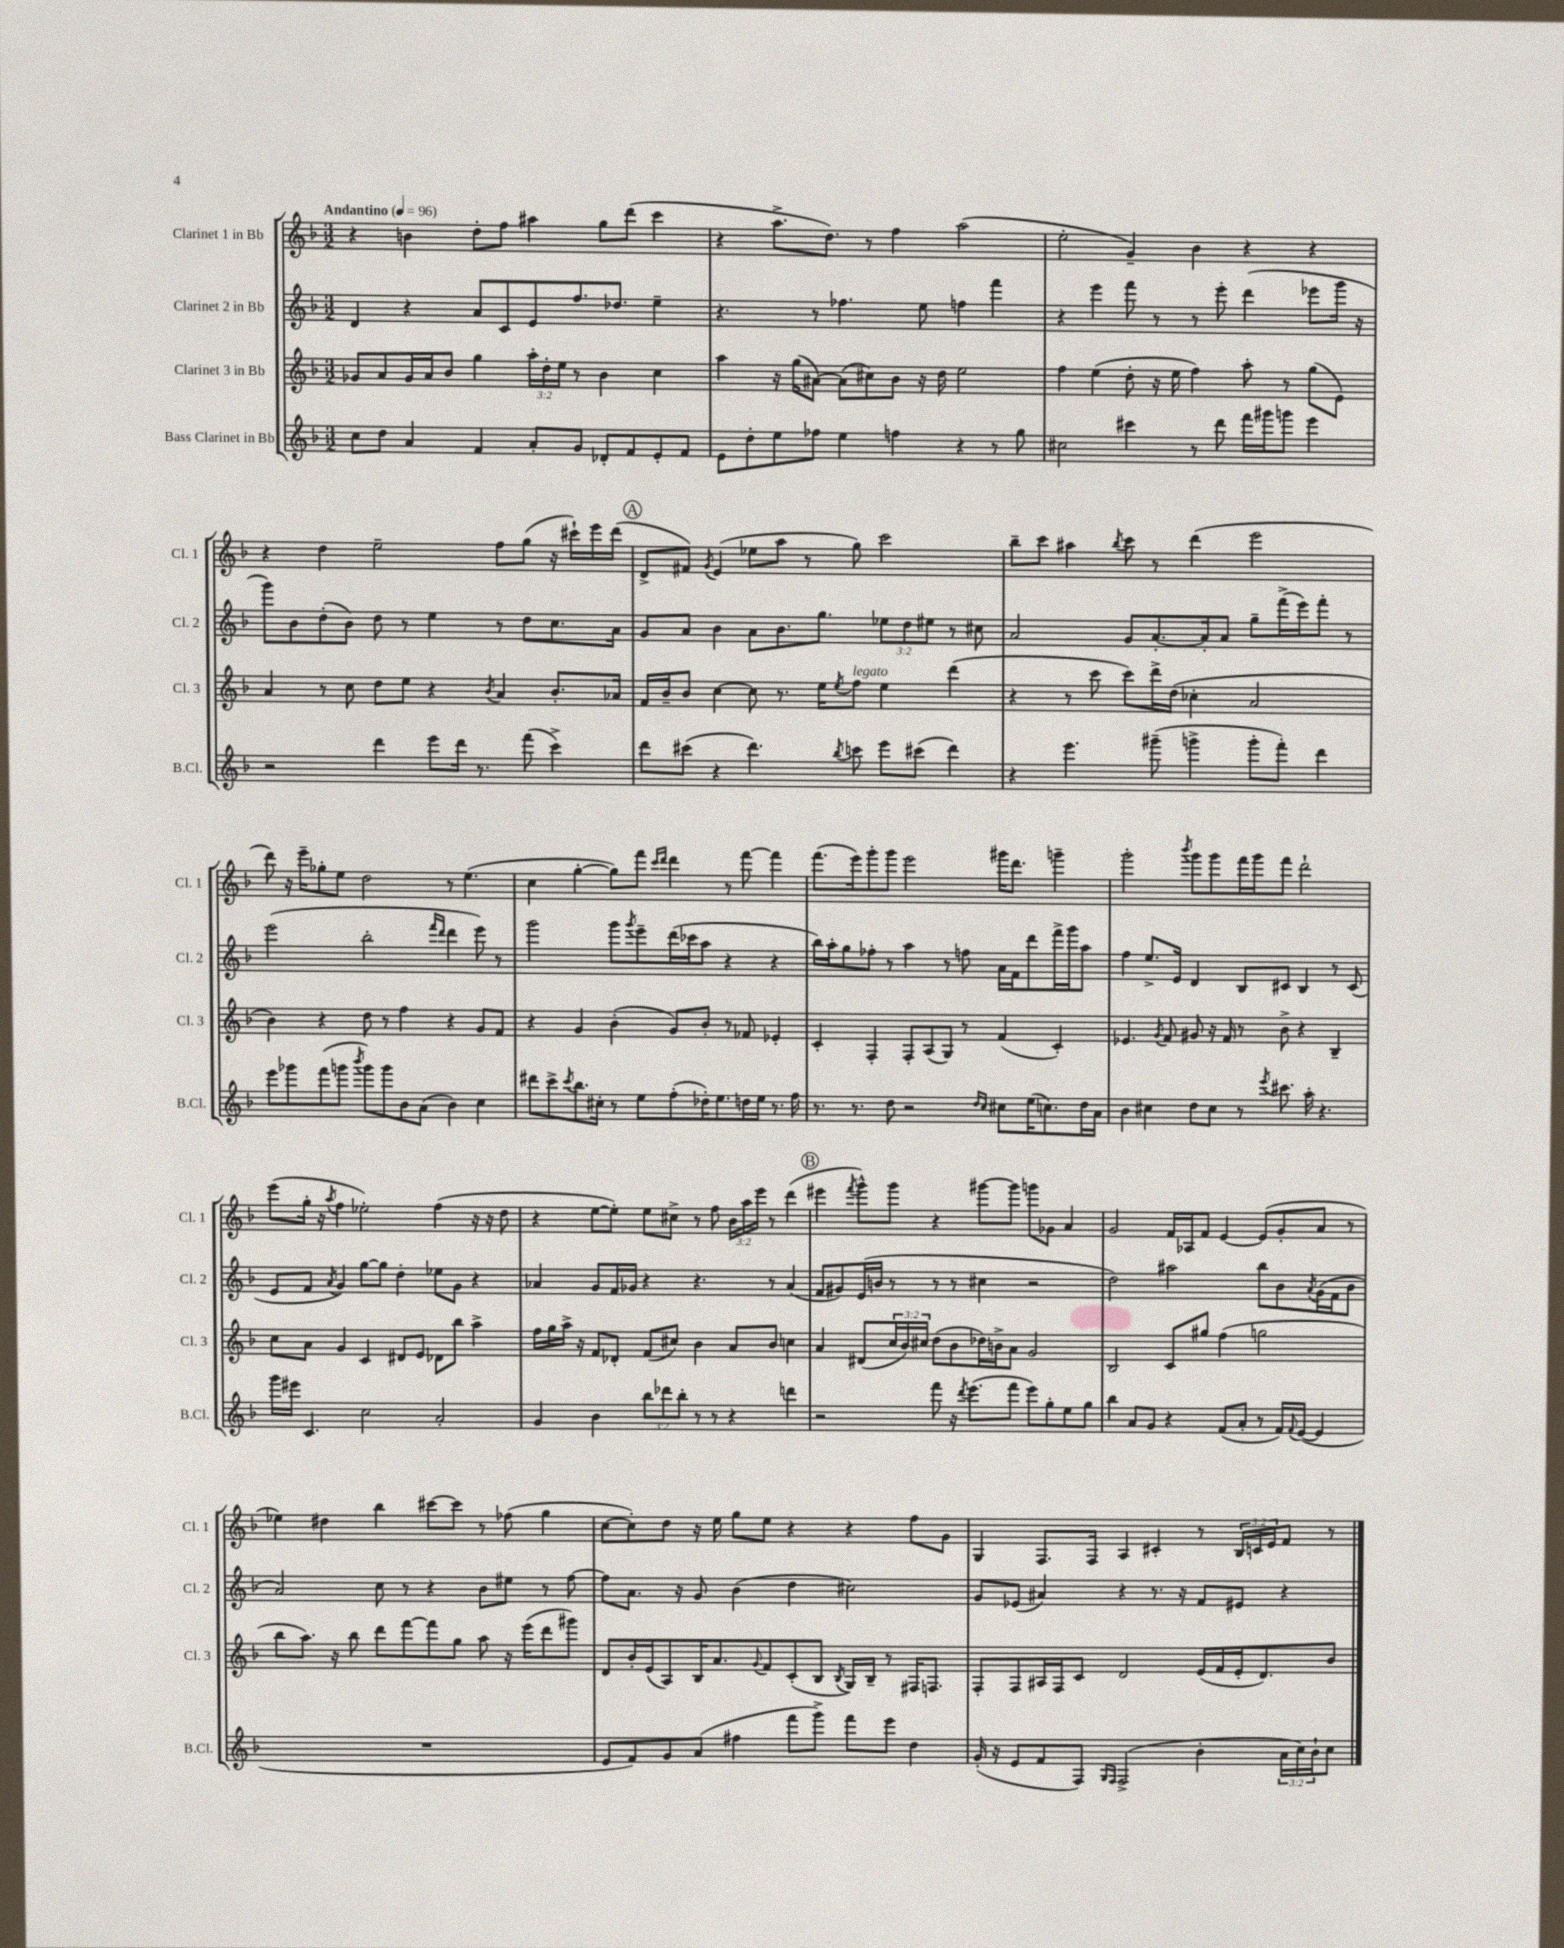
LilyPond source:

<<
\new StaffGroup <<
\new Staff = "s0" \with { instrumentName = "Clarinet 1 in Bb" shortInstrumentName = "Cl. 1" } {
    \clef treble \key f \major \numericTimeSignature \time 3/2 \override Staff.TupletNumber.text = #tuplet-number::calc-fraction-text \tempo "Andantino" 4 = 96
    r4 b'4 d''8-. f''8 ais''4 g''8 d'''8( c'''4 |
    r4 a''8.-> d''8.) r8 f''4 a''2( |
    e''2-. g'4--) bes'4 r4 r4 |
    r4 d''4 e''2-- f''8 g''8( r16 cis'''16-!) e'''16 d'''16( |
    \mark \markup { \circle "A" } d'8-> fis'8) \acciaccatura { g'8 } e'4( ees''8 a''8 r8 g''8) c'''2 |
    bes''8-- c'''8 ais''4 \acciaccatura { bes''8 } c'''8 r8 d'''4( e'''2 |
    d'''8) r16 e'''16-- ges''8-. e''8 d''2 r8 e''4.( |
    c''4 g''4~-. g''8) f'''8 \grace { c'''16 d'''16 } d'''4 r8 f'''8~ f'''4 |
    f'''8.( e'''16) g'''8-. g'''8 e'''2 gis'''16 d'''8. g'''4-- |
    g'''2-. \acciaccatura { bes'''8 } g'''8 g'''8 f'''16 g'''16 f'''8 d'''2-! |
    e'''8( g''16-. r16 \acciaccatura { a''8 } f''4 ees''2-.) f''4( r16 r16 d''8 |
    r4 e''8~ e''8-.) e''8 cis''8-> r8 f''8 \tuplet 3/2 { bes'16 a''16 e'''16 } r8 d'''4( |
    \mark \markup { \circle "B" } eis'''4 \acciaccatura { f'''8 } g'''8-^) g'''8 r4 gis'''8~ gis'''8 g'''8 ges'8 a'4 |
    g'2 f'16 aes16 f'8 e'4~ e'8( g'8-. a'8 r8 |
    ees''4) dis''4 bes''4 cis'''8~ cis'''8 r8 fes''8( g''4 |
    c''8~ c''8-.) d''8 r16 e''16 g''8 e''8 r4 r4 f''8 g'8 |
    g4 f8. f16 a4 cis'4-. r8 \tuplet 3/2 { bes16 c'16 e'16 } f'8 r8 \bar "|." |
}
\new Staff = "s1" \with { instrumentName = "Clarinet 2 in Bb" shortInstrumentName = "Cl. 2" } {
    \clef treble \key f \major \numericTimeSignature \time 3/2 \override Staff.TupletNumber.text = #tuplet-number::calc-fraction-text
    d'4 r4 a'8 c'8 e'8 f''8. des''8. e''4-- |
    r4. r8 fes''4. e''8 f''4 f'''4 |
    r4 e'''4 f'''8 r8 r8 e'''8-. d'''4( ees'''8 g'''16 r16 |
    g'''8) bes'8 d''8-.( bes'8) d''8 r8 e''4 r8 d''8 c''8. a'16 |
    \mark \markup { \circle "A" } g'8 a'8 bes'4 a'8 bes'8. g''8. \tuplet 3/2 { ees''8 d''8 eis''8 } r8 cis''8 |
    a'2 g'8 a'8.~-. a'16-. a'8 g''8-- f'''16->( e'''16) f'''8-. r8 |
    e'''2( bes''2-. \grace { f'''16 d'''16 } d'''4 e'''8) r8 |
    g'''2 g'''8 \acciaccatura { g'''8 } e'''8-- d'''16( ces'''16 a''8 r4 r4 |
    bes''16) a''16-. g''8 fes''8-. r8 a''4 r8 f''8 a'16 f'16 d'''8 f'''16-> g'''16 a''8 |
    f''4 e''8.-> e'16 d'4 bes8 cis'8 bes4 r8 cis'8( |
    e'8 f'8 \acciaccatura { a'8 } g'4) g''8~ g''8 d''4-. ees''8 g'8 r4 |
    aes'4 g'8 f'16 ges'16 r4 r4. r8 aes'4( |
    \mark \markup { \circle "B" } f'8 gis'8) e'16( b'16 r8 r8 r8 cis''4 r2 |
    d''2) ais''2 bes''8 bes'8 \acciaccatura { a'8 } g'16( f'16 bes'8 |
    a'2) c''8 r8 r4 bes'8 eis''8 r8 f''8~ |
    f''8 a'8. r16 g'8 bes'4( d''4 cis''2) |
    g'8 ees'8( ais'4) r4 r8. r16 f'8 eis'8 r4 \bar "|." |
}
\new Staff = "s2" \with { instrumentName = "Clarinet 3 in Bb" shortInstrumentName = "Cl. 3" } {
    \clef treble \key f \major \numericTimeSignature \time 3/2 \override Staff.TupletNumber.text = #tuplet-number::calc-fraction-text
    ges'8 a'8 ges'16 a'16 bes'8 g''4 \tuplet 3/2 { a''16-. d''16-. e''16 } r8 bes'4 c''4 |
    a''4 r16 g''16( ais'8~) ais'8( cis''8) bes'8 r16 d''16 e''2 |
    f''4 e''4( d''8-. r16 e''16 f''4) a''8-. r8 g''8( e'8) |
    a'4 r8 c''8 d''8 e''8 r4 \acciaccatura { bes'8 } a'4 bes'8.-. aes'16 |
    \mark \markup { \circle "A" } f'16 bes'16-- bes'8 c''4~ c''8 r8. e''16 \acciaccatura { e''8 } f''8^\markup { \italic "legato" } e''4 d'''4( |
    r4 r8 c'''8 c'''8) d'''16-> d''16( ces''4-. a'2 |
    bes'4) r4 d''8 r8 f''4 r4 g'8 f'8 |
    r4 g'4 bes'4-.( g'8) bes'8-. r8 fes'8 ees'4-. |
    c'4-. f4-. f8-. a8( g8) r8 f'4( c'4-.) |
    ees'4. \acciaccatura { g'8 } f'8 gis'8 r16 f'16 r8 bes'8-> r4 bes4-- |
    c''8 a'8 g'4 c'4 dis'8 e'8 des'8 bes''8 a''4-> |
    f''16 g''16 a''16-> r16 f'8 des'8-. f'8( cis''8) bes'4 a'8 bes'8 c''4 |
    \mark \markup { \circle "B" } a'4 dis'8( \tuplet 3/2 { c''16 bes'16) cis''16 } d''8( bes'8 des''16) b'16-> a'8 g'2 |
    bes2 c'8 gis''8 f''4( g''2 |
    bes''8 a''8.) r16 bes''8 d'''8 f'''8~ f'''8 g''8 a''8 r16 e'''16( d'''8 gis'''8) |
    d'8 bes'16-. e'16( a8) bes16 a'8. \appoggiatura { g'8 } f'8 c'8-.( bes8 \acciaccatura { bes8 } g16) bes16-- r8 fis16 f8. |
    f8-. f8 ais16 f16 c'8 d'2 e'16( f'16 e'16-. d'8.) bes'8 \bar "|." |
}
\new Staff = "s3" \with { instrumentName = "Bass Clarinet in Bb" shortInstrumentName = "B.Cl." } {
    \clef treble \key f \major \numericTimeSignature \time 3/2 \override Staff.TupletNumber.text = #tuplet-number::calc-fraction-text
    c''8 d''8 a'4 f'4 a'8-. g'8 des'8-. f'8 e'8-. f'8 |
    e'8 d''8-. e''8 fes''8 e''4 f''4 r4 r8 g''8 |
    cis''2 cis'''4 r8 d'''8 f'''16 gis'''16 g'''8 e'''4 |
    r2 d'''4 e'''8 d'''16 r8. f'''8( c'''4->) |
    \mark \markup { \circle "A" } d'''8 cis'''8( r4 d'''4.) \acciaccatura { bes''8 } c'''8 e'''8 cis'''8( d'''4) |
    r4 e'''4. gis'''8--( g'''4-> g'''8-. f'''8-.) d'''4 |
    e'''8 ges'''8 f'''8( g'''8 \acciaccatura { bes'''8 } g'''8) g'''8 bes'8 a'8( bes'4) c''4 |
    dis'''8 c'''8-> \acciaccatura { c'''8 } bes''8. cis''16-. r8 e''8 f''8-.( des''16-.) e''8. d''16 e''16 r8. f''16 |
    r8. r8. d''8 r2 \grace { d''16 c''16 } cis''8 e''16( c''8.) d''16 a'16 |
    bes'4 cis''4 d''8 cis''8 r8 \acciaccatura { e'''8 } cis'''8. a''16-. r4. |
    g'''16 eis'''16 c'4. c''2 a'2-. |
    g'4 bes'4 \tuplet 3/2 { bes''8 des'''8 bes''8-. } r8 r8 r4 d'''4 |
    \mark \markup { \circle "B" } r2 f'''8 r16 \acciaccatura { d'''8 } e'''8.( f'''8 e'''8) g''8-. e''8 g''8 |
    bes''4 a'8 g'8 r4 f'8( a'8-. r8 f'16) \appoggiatura { f'8 } e'16~( e'4 |
    R1. |
    e'8 f'8) g'8 a'8( fis''4 f'''8 g'''8->) f'''8 e'''8 d''4 |
    g'16-.( r16 e'8 f'8 f8) \grace { g16 f16 } f2->( bes'4-. \tuplet 3/2 { a'16 c''16) bes'16-! } c''8 \bar "|." |
}
>>
>>
\layout { \context { \Score \remove "Bar_number_engraver" } }
